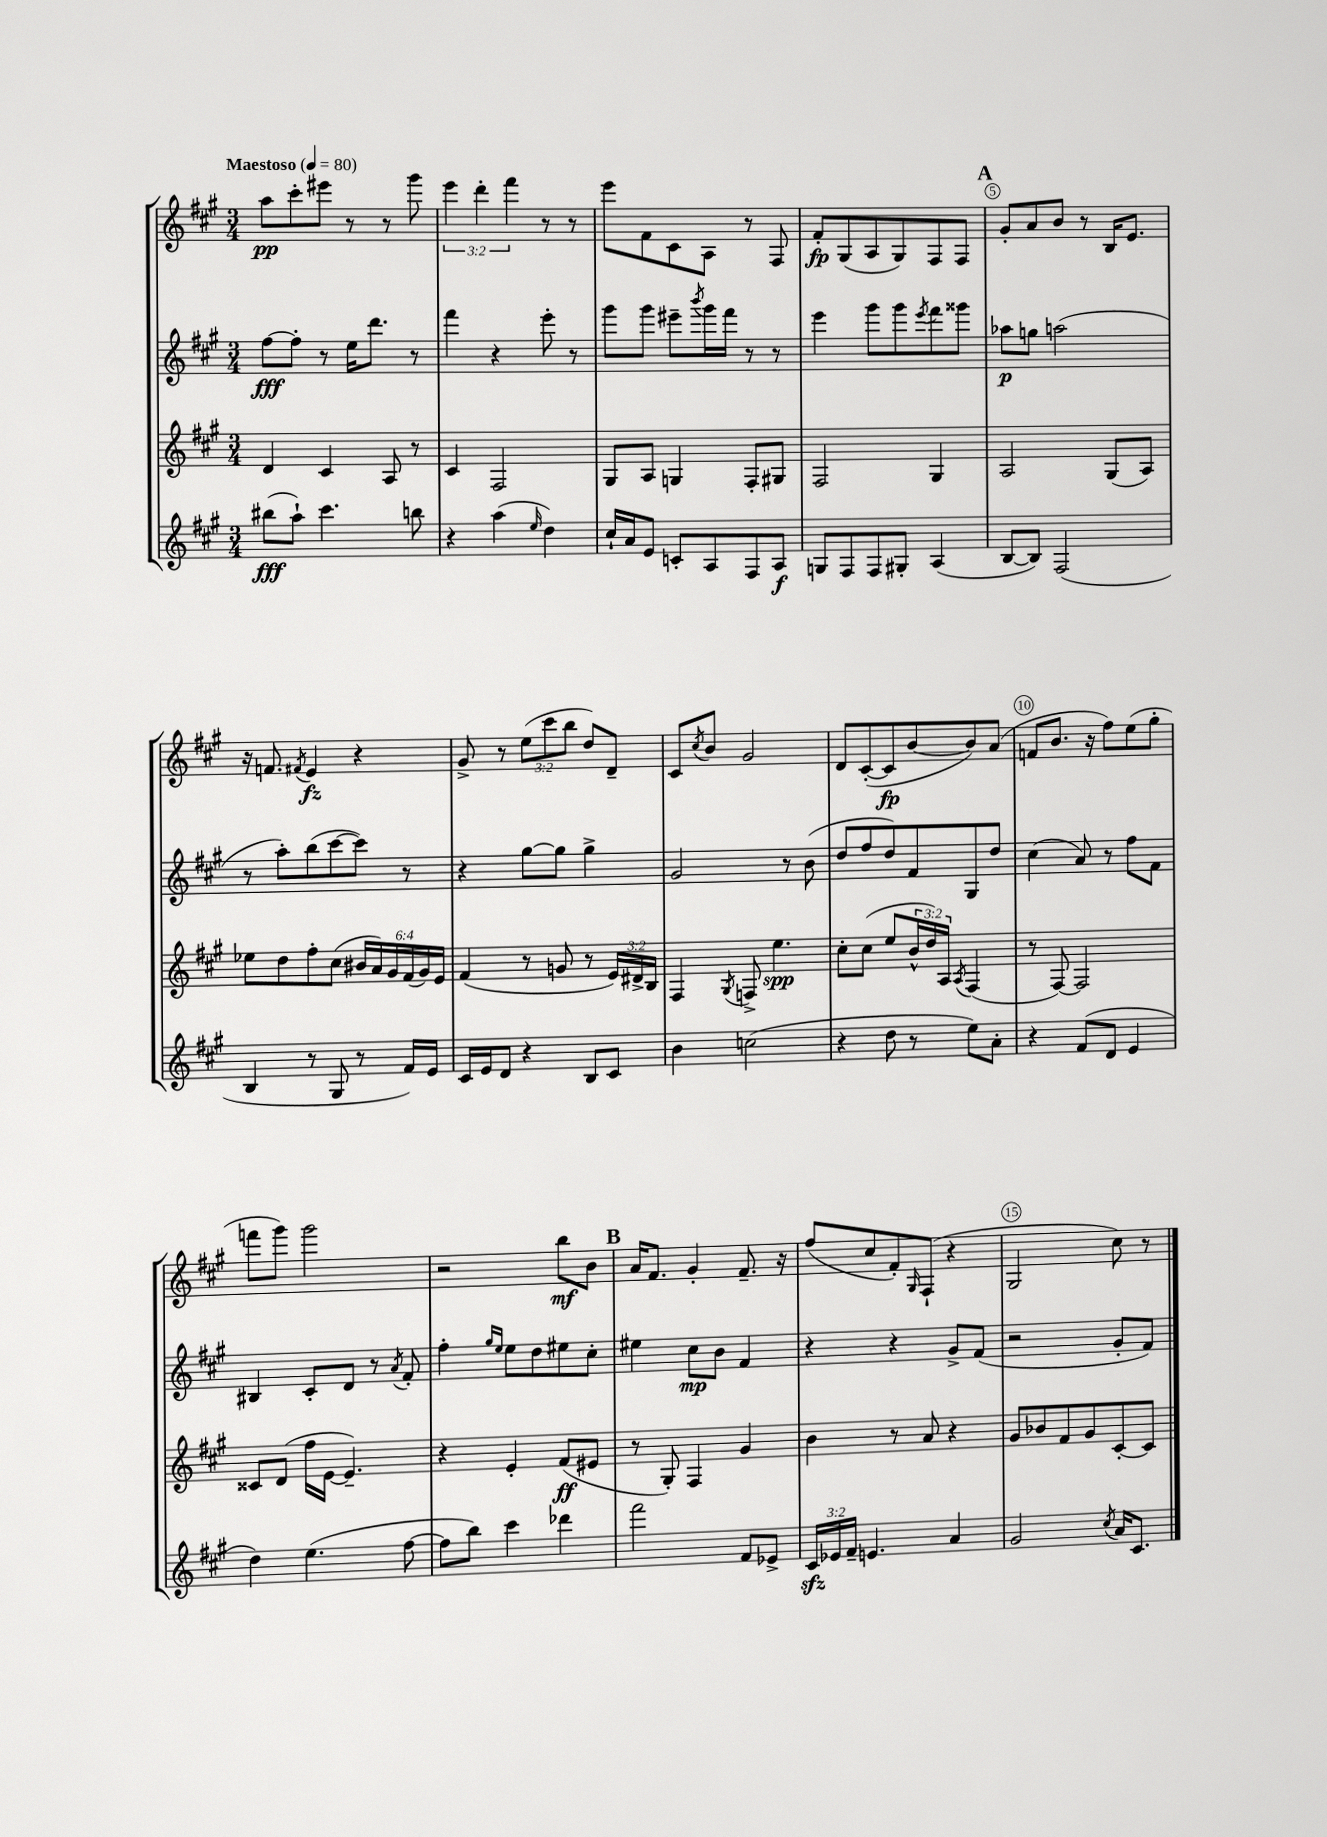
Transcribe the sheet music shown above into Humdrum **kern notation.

**kern	**kern	**kern	**kern
*staff4	*staff3	*staff2	*staff1
*clefG2	*clefG2	*clefG2	*clefG2
*k[f#c#g#]	*k[f#c#g#]	*k[f#c#g#]	*k[f#c#g#]
*M3/4	*M3/4	*M3/4	*M3/4
*MM80	*MM80	*MM80	*MM80
(8bb#	4d	[8ff#	8aa
8aa`)	.	8ff#']	8ccc#'
4.ccc#	4c#	8r	8eee#
.	.	16ee	8r
.	.	8.ddd	.
.	8A	.	8r
8bb	8r	8r	8ggg#
=	=	=	=
4r	4c#	4fff#	6eee
.	.	.	6ddd'
(4aa	2F#	4r	.
.	.	.	6fff#
16qqee	.	.	.
4dd)	.	8eee'	8r
.	.	8r	8r
=	=	=	=
16cc#`	8G#	8ggg#	8eee
16a	.	.	.
8e	8A	8ggg#	8f#
8c'	4G	8eee#~	8c#
.	.	8qbbb	.
8A	.	16ggg#	8A
.	.	16fff#	.
8F#	8F#'	8r	8r
8A	8G#	8r	8F#
=	=	=	=
8G	2F#	4eee	8f#'
8F#	.	.	(8G#
8F#	.	8ggg#	8A
8G#'	.	8ggg#	8G#)
.	.	8qeee	.
(4A	4G#	8fff#	8F#
.	.	8ggg##	8F#
=	=	=	=
[8B	2A	8aa-	8g#'
8B])	.	8gg	8a
(2F#	.	(2aa	8b
.	.	.	8r
.	(8G#	.	16B
.	.	.	8.e
.	8A)	.	.
=	=	=	=
4B	8ee-	8r	16r
.	.	.	8.f
.	8dd	8aa')	.
.	.	.	8qf#
8r	8ff#'	(8bb	4e
8G#	(8cc#	[8ccc#	.
8r	24b#	8ccc#])	4r
.	24a)	.	.
.	24g#	.	.
16f#)	(24f#	8r	.
.	24g#)	.	.
16e	.	.	.
.	24e	.	.
=	=	=	=
16c#	(4f#	4r	8g#^
16e	.	.	.
8d	.	.	8r
4r	8r	[8gg#	(12ee
.	.	.	12ccc#
.	8g	8gg#]	.
.	.	.	12bb
8B	8r	4gg#^	8dd)
8c#	24e)	.	8d~
.	24d#^	.	.
.	24B	.	.
=	=	=	=
4b	4F#	2g#	8c#
.	.	.	8qcc#
.	.	.	8b
.	8qG#	.	.
(2cc	8F^	.	2g#
.	4.ee	.	.
.	.	8r	.
.	.	(8b	.
=	=	=	=
4r	8cc#'	8dd	8d
.	(8cc#	8ff#	([8c#'
8dd	8ee	8dd)	8c#]
8r	24b^^	8f#	[8b
.	24dd)	.	.
.	24A	.	.
.	8qA	.	.
8ee)	(4F#	8G#	8b])
8a'	.	8dd	(8a
=	=	=	=
4r	8r	(4cc#	8f
.	[8F#)	.	8.b
(8f#	2F#]	8a)	.
.	.	.	16r
8d	.	8r	8ff#)
4e	.	8ff#	(8ee
.	.	8f#	8gg#'
=	=	=	=
4dd)	8c##	4B#	8fff
.	(8d	.	8ggg#)
(4.ee	16ff#	8c#'	2ggg#
.	[16e	.	.
.	4.e~])	8d	.
.	.	8r	.
.	.	8qa	.
[8ff#	.	8f#'	.
=	=	=	=
8ff#]	4r	4ff#'	2r
8bb)	.	.	.
.	.	16qqgg#	.
.	.	16qqee	.
4ccc#	4e'	8ee	.
.	.	8dd	.
4ddd-	(8f#	8ee#	8bb
.	8e#	8cc#'	8b
=	=	=	=
2fff#	8r	4ee#	16a
.	.	.	8.f#
.	8G#')	.	.
.	4F#	8cc#	4g#'
.	.	8b	.
8f#	4g#	4f#	8.f#~
8e-^	.	.	.
.	.	.	16r
=	=	=	=
24c#	4b	4r	(8ff#
24e-	.	.	.
24f#~	.	.	.
4.e	.	.	8cc#
.	8r	4r	8f#')
.	.	.	16qqG#
.	8a	.	(8F#`
4a	4r	8g#^	4r
.	.	(8f#	.
=	=	=	=
2g#	8g#	2r	2G#
.	8b-	.	.
.	8f#	.	.
.	8g#	.	.
8qcc#	.	.	.
16a	[8c#'	8g#'	8cc#)
8.c#	.	.	.
.	8c#]	8f#)	8r
==	==	==	==
*-	*-	*-	*-
